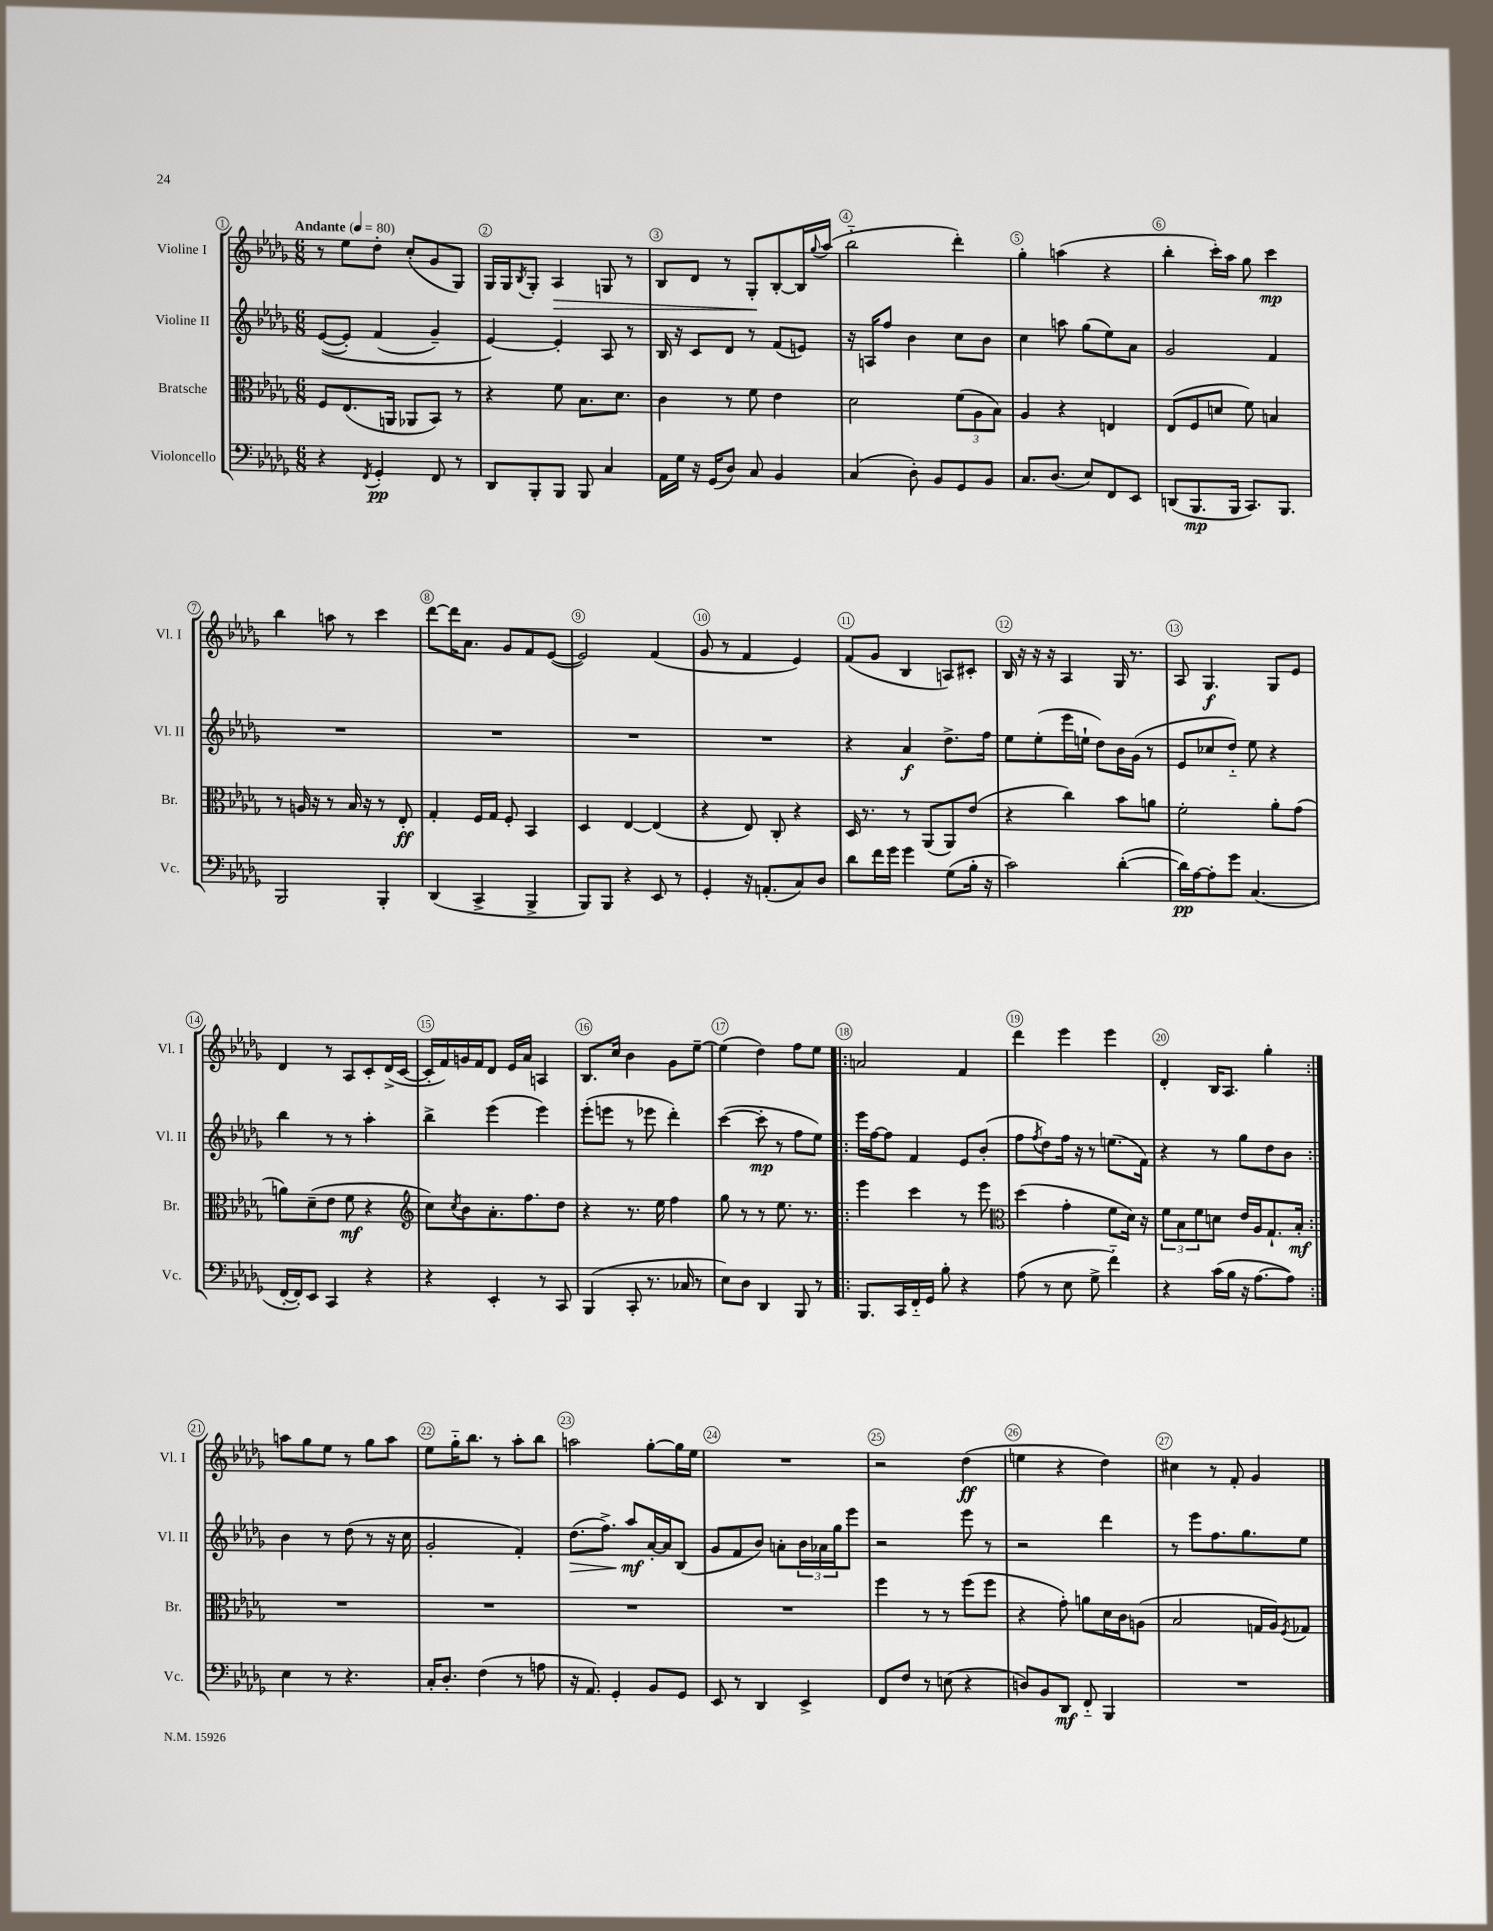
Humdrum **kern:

**kern	**dynam	**kern	**dynam	**kern	**dynam	**kern	**dynam
*part4	*part4	*part3	*part3	*part2	*part2	*part1	*part1
*staff4	*staff4	*staff3	*staff3	*staff2	*staff2	*staff1	*staff1
*I"Violoncello	*	*I"Bratsche	*	*I"Violine II	*	*I"Violine I	*
*I'Vc.	*	*I'Br.	*	*I'Vl. II	*	*I'Vl. I	*
*clefF4	*	*clefC3	*	*clefG2	*	*clefG2	*
*k[b-e-a-d-g-]	*	*k[b-e-a-d-g-]	*	*k[b-e-a-d-g-]	*	*k[b-e-a-d-g-]	*
*M6/8	*	*M6/8	*	*M6/8	*	*M6/8	*
*MM80	*	*MM80	*	*MM80	*	*MM80	*
=1	=1	=1	=1	=1	=1	=1	=1
!	!	!	!	!	!	!LO:TX:a:B:t=Andante	!
4r	.	8F/L	.	(([8e-/L	.	8r	.
.	.	(8.E-/	.	8e-'/J])	.	8ee-\L	.
8qFF/	.	.	.	.	.	.	.
4GG-'/	pp	.	.	(4f/	.	8dd-'\J	.
.	.	16AAn/Jk	.	.	.	.	.
.	.	8AA-X/L	.	.	.	(8cc'/L	.
8FF/	.	8BB-/J)	.	4g-~/)	.	8g-/	.
8r	.	8r	.	.	.	8G-/J)	.
=2	=2	=2	=2	=2	=2	=2	=2
8DD-/L	.	4r	.	[4e-/)	.	16G-/LL	.
.	.	.	.	.	.	16G-/J	.
.	.	.	.	.	.	8qB-/	.
8BBB-'/	.	.	.	.	.	8G-'/J	.
!	!	!	!	!	!	!	!LO:HP:b
8BBB-/J	.	8f\	.	4e-'/]	.	4A-/	>
8BBB-/	.	8.B-\L	.	.	.	.	.
4C/	.	.	.	8A-/	.	8Gn/	.
.	.	8.d-\J	.	.	.	.	.
.	.	.	.	8r	.	8r	.
=3	=3	=3	=3	=3	=3	=3	=3
16AA-\LL	.	4c\	.	16B-/	.	8B-/L	.
16G-\JJ	.	.	.	16r	.	.	.
16r	.	.	.	8c/L	.	8d-/J	.
(16GG-/KL	.	.	.	.	.	.	.
8D-/J)	.	8r	.	8d-/J	.	8r	.
8C/	.	8f\	.	8r	.	8G-'/L	.
4BB-/	.	4e-\	.	(8f/L	.	[8B-'/	]
.	.	.	.	8en/J)	.	16B-/L]	.
.	.	.	.	.	.	8qqgg-/	.
.	.	.	.	.	.	(16aa-/JJ	.
=4	=4	=4	=4	=4	=4	=4	=4
(4C/	.	2d-\	.	16r	.	2bb-\	.
.	.	.	.	16An/KL	.	.	.
.	.	.	.	8ff/J	.	.	.
8D-'\)	.	.	.	4b-\	.	.	.
8BB-/L	.	.	.	.	.	.	.
8GG-/	.	(12f\L	.	8cc\L	.	4ddd-'\)	.
.	.	12A-\	.	.	.	.	.
8BB-/J	.	.	.	8b-\J	.	.	.
.	.	12B-\J)	.	.	.	.	.
=5	=5	=5	=5	=5	=5	=5	=5
8.C/L	.	4A-/	.	4cc\	.	4gg-'\	.
(8.D-/J	.	.	.	.	.	.	.
.	.	4r	.	8aan\	.	(4aan\	.
8E-/L)	.	.	.	(8gg-\L	.	.	.
8FF/	.	4En/	.	8ee-\)	.	4r	.
8EE-/J	.	.	.	8a-\J	.	.	.
=6	=6	=6	=6	=6	=6	=6	=6
(8DDn/L	.	(8E-/L	.	2g-/	.	4bb-'\	.
8.BBB-/	mp	8F/	.	.	.	.	.
.	.	8dn/J	.	.	.	16ccc'\LL)	.
16BBB-/Jk	.	.	.	.	.	16aa-\JJ	.
8.CC/L)	.	8f\)	.	.	.	8gg-\	.
.	.	4Bn/	.	4f/	.	4ccc\	mp
8.BBB-/J	.	.	.	.	.	.	.
!!LO:LB:g=z
=7	=7	=7	=7	=7	=7	=7	=7
2BBB-/	.	8r	.	2.r	.	4bb-\	.
.	.	16An/	.	.	.	.	.
.	.	16r	.	.	.	.	.
.	.	8r	.	.	.	8aan\	.
.	.	16B-/	.	.	.	8r	.
.	.	16r	.	.	.	.	.
4BBB-'/	.	8r	.	.	.	4ccc\	.
.	.	8E-'/	ff	.	.	.	.
=8	=8	=8	=8	=8	=8	=8	=8
(4DD-/	.	4G-'/	.	2.r	.	[8ddd-\L	.
.	.	.	.	.	.	16ddd-\K]	.
.	.	.	.	.	.	8.a-\J	.
4CC^/	.	16F/LL	.	.	.	.	.
.	.	16G-/JJ	.	.	.	.	.
.	.	8F'/	.	.	.	8g-/L	.
4BBB-^/	.	4BB-/	.	.	.	8f/	.
.	.	.	.	.	.	([8e-/J	.
=9	=9	=9	=9	=9	=9	=9	=9
8BBB-/L)	.	4D-/	.	2.r	.	2e-/])	.
8BBB-/J	.	.	.	.	.	.	.
4r	.	[4E-/	.	.	.	.	.
8EE-/	.	(4E-/]	.	.	.	(4f/	.
8r	.	.	.	.	.	.	.
=10	=10	=10	=10	=10	=10	=10	=10
4GG-'/	.	4r	.	2.r	.	8g-/	.
.	.	.	.	.	.	8r	.
16r	.	8E-/)	.	.	.	4f/	.
(8.AAn'/L	.	.	.	.	.	.	.
.	.	8C'/	.	.	.	.	.
8C/)	.	4r	.	.	.	4e-/)	.
8D-/J	.	.	.	.	.	.	.
=11	=11	=11	=11	=11	=11	=11	=11
8d-\L	.	16D-/	.	4r	.	(8f/L	.
.	.	8.r	.	.	.	.	.
16f\L	.	.	.	.	.	8g-/J	.
16g-\JJ	.	.	.	.	.	.	.
4g-\	.	8r	.	4a-/	f	4B-/	.
.	.	(8AA-/L	.	.	.	.	.
(8G-\L	.	8AA-/)	.	8.dd-^\L	.	8An/L)	.
16B-'\Jk	.	(8e-/J	.	.	.	8c#X'/J	.
16r	.	.	.	16ff\Jk	.	.	.
=12	=12	=12	=12	=12	=12	=12	=12
2c\)	.	4r	.	8ee-\L	.	16B-/	.
.	.	.	.	.	.	16r	.
.	.	.	.	(8ee-'\	.	16r	.
.	.	.	.	.	.	16r	.
.	.	4cc\)	.	16eee-\L	.	4A-/	.
.	.	.	.	16een`\JJ	.	.	.
.	.	.	.	8dd-\L)	.	.	.
([4d-'\	.	8b-\L	.	16b-\L	.	16G-/	.
.	.	.	.	(16g-\JJ	.	8.r	.
.	.	8an\J	.	8r	.	.	.
=13	=13	=13	=13	=13	=13	=13	=13
16d-\LL])	pp	2f'\	.	8e-/L	.	8A-/	.
[16A-\J	.	.	.	.	.	.	.
8A-'\]	.	.	.	8cc-X/	.	4.G-/	f
8g-\J	.	.	.	8dd-/J)	.	.	.
(4.C/	.	.	.	8ee-\	.	.	.
.	.	8a-'\L	.	4r	.	8G-/L	.
.	.	(8g-\J	.	.	.	8e-/J	.
!!LO:LB:g=z
=14	=14	=14	=14	=14	=14	=14	=14
[16FF'/LL	.	8an\L)	.	4bb-\	.	4d-/	.
16FF'/J])	.	.	.	.	.	.	.
8EE-/J	.	(8d-~\	.	.	.	.	.
4CC/	.	8e-\J	.	8r	.	8r	.
.	.	8f\	mf	8r	.	8A-/L	.
4r	.	4r	.	4aa-'\	.	8c'/	.
.	.	.	.	.	.	(16d-^/L	.
.	.	.	.	.	.	[16c/JJ	.
=15	=15	=15	=15	=15	=15	=15	=15
*	*	*clefG2	*	*	*	*	*
4r	.	8cc\L)	.	4bb-^\	.	16c'/LL]	.
.	.	.	.	.	.	16f/)	.
.	.	8qcc/	.	.	.	.	.
.	.	8b-\	.	.	.	16gn/	.
.	.	.	.	.	.	16f/J	.
4EE-'/	.	8.a-'\	.	(4eee-\	.	8d-/J	.
.	.	.	.	.	.	16e-/LL	.
.	.	8.ff\	.	.	.	16a-/JJ	.
8r	.	.	.	4eee-\)	.	4An/	.
8CC/	.	8dd-\J	.	.	.	.	.
=16	=16	=16	=16	=16	=16	=16	=16
(4BBB-/	.	4r	.	(8eee-'\L	.	8.B-/L	.
.	.	.	.	8eeen\J	.	.	.
.	.	.	.	.	.	16cc/Jk	.
8CC'/	.	8.r	.	8r	.	4b-\	.
8.r	.	.	.	8eee-X\	.	.	.
.	.	16ee-\	.	.	.	.	.
.	.	4ff\	.	4ddd-'\)	.	8g-\L	.
16C-X/	.	.	.	.	.	.	.
8r	.	.	.	.	.	[8ee-~\J	.
=17	=17	=17	=17	=17	=17	=17	=17
8E-\L)	.	8gg-\	.	([4ccc\	.	(4ee-\]	.
8D-\J	.	8r	.	.	.	.	.
4DD-/	.	8r	.	8ccc'\]	mp	4dd-\)	.
.	.	8.ee-\	.	8r	.	.	.
8BBB-/	.	.	.	8ff\L	.	8ff\L	.
.	.	8.r	.	.	.	.	.
8r	.	.	.	8ee-\J)	.	8ee-\J	.
=18!|:	=18!|:	=18!|:	=18!|:	=18!|:	=18!|:	=18!|:	=18!|:
8.BBB-/L	.	4eee-\	.	16eee-\LL	.	2an/	.
.	.	.	.	[16ff\J	.	.	.
.	.	.	.	8ff\J]	.	.	.
16CC/L	.	.	.	.	.	.	.
16FF/	.	4ccc\	.	4f/	.	.	.
16GG-/JJ	.	.	.	.	.	.	.
8B-'\	.	.	.	.	.	.	.
4r	.	8r	.	8e-/L	.	4f/	.
.	.	8eee-\	.	(8b-'/J	.	.	.
=19	=19	=19	=19	=19	=19	=19	=19
*	*	*clefC3	*	*	*	*	*
(8A-\	.	(4dd-\	.	8ff\L	.	4ddd-\	.
.	.	.	.	8qff/	.	.	.
8r	.	.	.	8dd-\)	.	.	.
8E-\	.	4g-'\	.	16ff\Jk	.	4eee-\	.
.	.	.	.	16r	.	.	.
8G-^\	.	.	.	8r	.	.	.
4f\)	.	8f\L	.	(8.een\L	.	4eee-\	.
.	.	16d-\Jk)	.	.	.	.	.
.	.	16r	.	16f\Jk)	.	.	.
=20	=20	=20	=20	=20	=20	=20	=20
4r	.	12f\L	.	4r	.	4d-'/	.
.	.	12B-\	.	.	.	.	.
.	.	12f\	.	.	.	.	.
(16c\LL	.	8dn\J	.	8r	.	16B-/KL	.
16B-\JJ	.	.	.	.	.	8.A-/J	.
16r	.	16e-/LL	.	8gg-\L	.	.	.
[8.A-\L	.	16A-/J	.	.	.	.	.
.	.	8.G-`/	.	8dd-\	.	4gg-'\	.
8A-\J])	.	.	.	8b-\J	.	.	.
.	.	16B-'/Jk	mf	.	.	.	.
!!LO:LB:g=z
=21:|!	=21:|!	=21:|!	=21:|!	=21:|!	=21:|!	=21:|!	=21:|!
4E-\	.	2.r	.	4b-\	.	8aan\L	.
.	.	.	.	.	.	8gg-\	.
8r	.	.	.	8r	.	8ee-\J	.
4.r	.	.	.	(8dd-\	.	8r	.
.	.	.	.	8r	.	8gg-\L	.
.	.	.	.	16r	.	8aa\J	.
.	.	.	.	16cc\	.	.	.
=22	=22	=22	=22	=22	=22	=22	=22
16C'/KL	.	2.r	.	2g-'/	.	8ee-\L	.
8.D-'/J	.	.	.	.	.	.	.
.	.	.	.	.	.	16gg-\K	.
.	.	.	.	.	.	8.bb-\J	.
(4F\	.	.	.	.	.	.	.
.	.	.	.	.	.	8r	.
8r	.	.	.	4f'/)	.	8aa-'\L	.
8An\	.	.	.	.	.	8bb-\J	.
=23	=23	=23	=23	=23	=23	=23	=23
!	!	!	!	!	!LO:HP:b	!	!
16r	.	2.r	.	(8.dd-\L	>	2aan\	.
8.AA-/)	.	.	.	.	.	.	.
.	.	.	.	8.ff^\J)	.	.	.
4GG-'/	.	.	.	.	.	.	.
.	.	.	.	8aa-/L	mf	.	.
8BB-/L	.	.	.	[16a-'/L	]	[8gg-'\L	.
.	.	.	.	16a-/J]	.	.	.
8GG-/J	.	.	.	(8B-/J	.	16gg-\L]	.
.	.	.	.	.	.	16ee-\JJ	.
=24	=24	=24	=24	=24	=24	=24	=24
8EE-/	.	2.r	.	8g-/L	.	2.r	.
8r	.	.	.	8f/	.	.	.
4DD-/	.	.	.	8b-/J)	.	.	.
.	.	.	.	8an'\L	.	.	.
4EE-^/	.	.	.	24b-\L	.	.	.
.	.	.	.	24a-X\	.	.	.
.	.	.	.	24gg-\J	.	.	.
.	.	.	.	8eee-\J	.	.	.
=25	=25	=25	=25	=25	=25	=25	=25
8FF/L	.	4ff\	.	2r	.	2r	.
8F/J	.	.	.	.	.	.	.
8r	.	8r	.	.	.	.	.
(8En\	.	8r	.	.	.	.	.
4r	.	(8ff\L	.	8eee-\	.	(4dd-\	ff
.	.	8ff\J	.	8r	.	.	.
=26	=26	=26	=26	=26	=26	=26	=26
8Dn/L)	.	4r	.	2r	.	4een\	.
8BB-/	.	.	.	.	.	.	.
8DD-/J	mf	8g-'\)	.	.	.	4r	.
8FF/	.	8an\L	.	.	.	.	.
4BBB-/	.	16d-\L	.	4ddd-\	.	4dd-\)	.
.	.	16c\J	.	.	.	.	.
.	.	(8An\J	.	.	.	.	.
=27	=27	=27	=27	=27	=27	=27	=27
2.r	.	2B-/	.	8r	.	4cc#X\	.
.	.	.	.	8eee-\L	.	.	.
.	.	.	.	8.ff\	.	8r	.
.	.	.	.	.	.	8f'/	.
.	.	.	.	8.gg-\	.	.	.
.	.	16Gn/LL	.	.	.	4g-/	.
.	.	16A-/J)	.	.	.	.	.
.	.	8qF/	.	.	.	.	.
.	.	8G-X/J	.	8ee-\J	.	.	.
==	==	==	==	==	==	==	==
*-	*-	*-	*-	*-	*-	*-	*-
